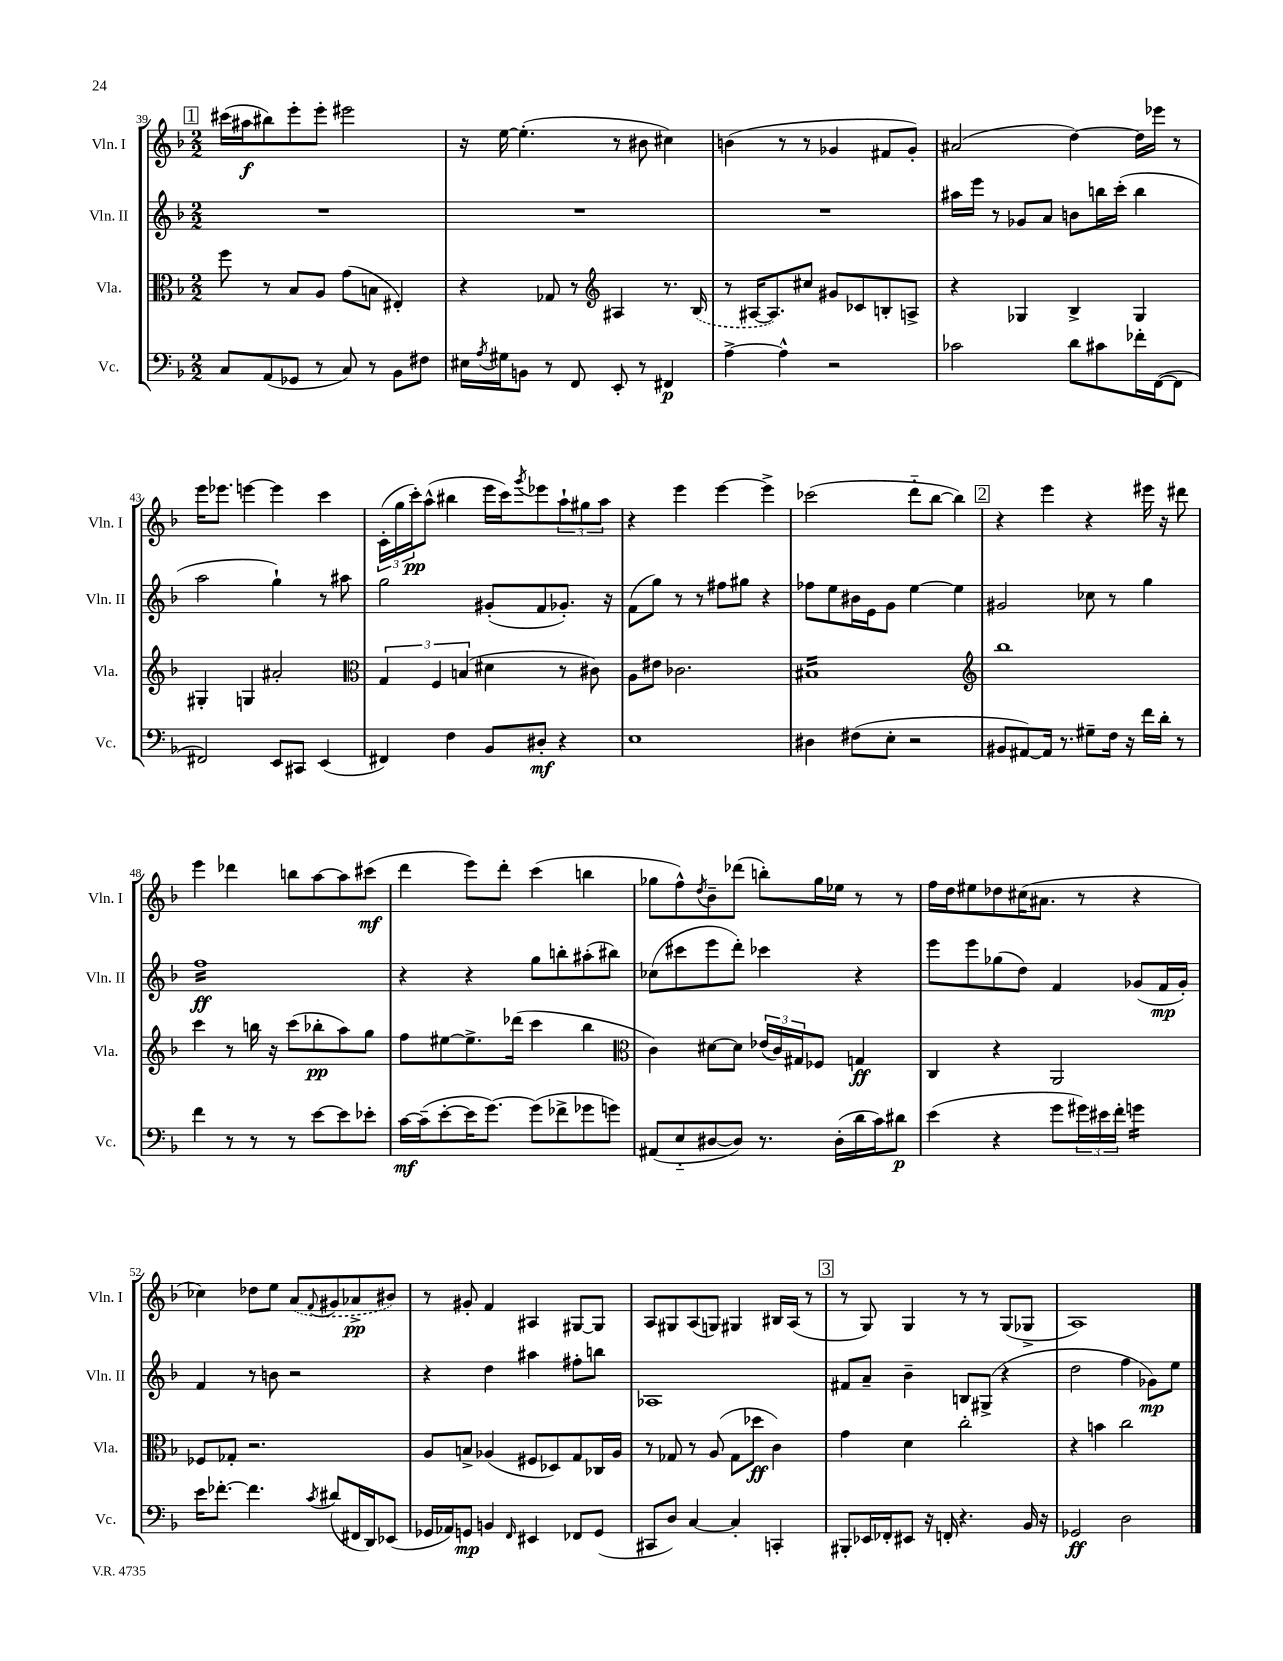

**kern	**kern	**kern	**kern
*staff4	*staff3	*staff2	*staff1
*clefF4	*clefC3	*clefG2	*clefG2
*k[b-]	*k[b-]	*k[b-]	*k[b-]
*M2/2	*M2/2	*M2/2	*M2/2
8C/L	8ff\	1r	(16ccc#\LL
.	.	.	16aa#\J
(8AA/	8r	.	8bb#\)
8GG-/J	8B-/L	.	8eee'\
8r	8A/J	.	8eee'\J
8C/)	(8g\L	.	2eee#\
8r	8B\J	.	.
8BB-\L	4E#'/)	.	.
8F#\J	.	.	.
=	=	=	=
16E#\LL	4r	1r	16r
8qA/	.	.	.
16G#\J	.	.	[16ee\
8BB\J	.	.	(4.ee'\]
8r	8G-/	.	.
8FF/	8r	.	.
*	*clefG2	*	*
8EE'/	4A#/	.	8r
8r	.	.	8b#\
4FF#/	8.r	.	4cc#\)
.	(16B-/	.	.
=	=	=	=
[4A^\	8r	1r	(4b\
.	[16A#/LK	.	.
.	8.A#/])	.	.
4A^^\]	.	.	8r
.	8cc#/J	.	8r
2r	8g#/L	.	4g-/
.	8c-/	.	.
.	8B'/	.	8f#/L
.	8A^/J	.	8g-'/J)
=	=	=	=
2c-\	4r	16aa#\LL	(2a#/
.	.	16eee\JJ	.
.	.	8r	.
.	4G-/	8g-/L	.
.	.	8a/J	.
8d\L	4B-^/	8b\L	[4dd\)
8c#\	.	16bb\L	.
.	.	(16ccc'\JJ	.
16f-'\L	4G-/	4bb\	16dd\]LL
([16FF\J	.	.	16eee-\JJ
8FF\]J	.	.	8r
=	=	=	=
2FF#/)	4G#'/	2aa\	16eee\LK
.	.	.	8.eee-\J
.	4G/	.	[4eee\
8EE/L	2a#'/	4gg`\)	4eee\]
8CC#/J	.	.	.
(4EE/	.	8r	4ccc\
.	.	8aa#\	.
=	=	=	=
*	*clefC3	*	*
4FF#/)	6G/	2gg\	(24c'\LL
.	.	.	24gg\
.	.	.	24ccc'\J)
.	.	.	(8aa^^\J
.	6F/	.	.
4F\	.	.	4bb#\
.	(6B/	.	.
8BB-/L	4d#\	(8g#'/L	16eee\LL
.	.	.	16ccc\J)
.	.	.	8qggg/
8D#'/J	.	8f/	8eee-\
4r	8r	8.g-'/J)	12aa`\
.	.	.	12gg#\
.	8c#\)	.	.
.	.	.	12aa\J
.	.	16r	.
=	=	=	=
1E	8A\L	(8f\L	4r
.	8e#\J	8gg\J)	.
.	2.c-\	8r	4eee\
.	.	8r	.
.	.	8ff#\L	[4eee\
.	.	8gg#\J	.
.	.	4r	4eee^\]
=	=	=	=
4D#\	1B#	8ff-\L	(2ccc-\
.	.	8ee\	.
(8F#\L	.	16b#\L	.
.	.	16e\J	.
8E'\J	.	8g\J	.
2r	.	[4ee\	8ddd'~\L
.	.	.	[8bb-\J
.	.	4ee\]	4bb-\])
=	=	=	=
*	*clefG2	*	*
8BB#/L	1bb-	2g#/	4r
[8AA#/)	.	.	.
16AA#/]Jk	.	.	4eee\
8.r	.	.	.
8G#~\L	.	8cc-\	4r
16F\Jk	.	8r	.
16r	.	.	.
16f\LL	.	4gg\	16eee#\
16d'\JJ	.	.	16r
8r	.	.	8ddd#\
=	=	=	=
4f\	4ccc\	1ff	4eee\
8r	8r	.	4ddd-\
8r	16bb\	.	.
.	16r	.	.
8r	(8ccc\L	.	8bb\L
[8e\L	8bb-'\	.	[8aa\
8e\]	8aa\)	.	8aa\]
8e-'\J	8gg\J	.	(8ccc#\J
=	=	=	=
[16c\LL	8ff\L	4r	4ddd\
(16c~\]J	.	.	.
[8e'\	[8ee#\	.	.
16e\]K	8.ee#^\]	4r	8eee\L)
[8.g\J)	.	.	.
.	.	.	8ddd'\J
.	(16ddd-\Jk	.	.
(8g\]L	4ccc\	8gg\L	(4ccc\
8f-^\	.	8bb'\	.
8g-\	4bb-\	(8aa#'\	4bb\
8g\J)	.	8bb#\J)	.
=	=	=	=
*	*clefC3	*	*
(8AA#/L	4c\)	(8cc-\L	8gg-\L
8E'~/	.	8ccc#\	8ff^^\)
.	.	.	8qdd/
[8D#/	[8d#\L	8eee\	8b-~\
8D#/]J)	8d#\]J	8ddd'\J)	(8ddd-\J
8.r	(24e-/LL	4ccc-\	8bb'\L)
.	24c/)	.	.
.	24G#/J	.	.
.	8F-/J	.	16gg-\L
(16D#'\LL	.	.	16ee-\JJ
16d\	4G/	4r	8r
16c\J)	.	.	.
8d#\J	.	.	8r
=	=	=	=
(4e\	4C/	8eee\L	16ff\LL
.	.	.	16dd\J
.	.	8eee\	8ee#\
4r	4r	(8gg-\	8dd-\
.	.	8dd\J)	(16cc#\K
.	.	.	8.a#\J
8g\L	2AA/	4f/	.
24g#\L)	.	.	8r
24e#\	.	.	.
24f'\JJ	.	.	.
4g\	.	(8g-/L	4r
.	.	16f/L	.
.	.	16g-'/JJ)	.
=	=	=	=
16e\LK	8F-/L	4f/	4cc-\)
[8.f-'\J	.	.	.
.	8G-'/J	.	.
4.f-\]	2.r	8r	8dd-\L
.	.	8b\	8ee\J
.	.	2r	(8a/L
8qc/	.	.	8qqf/
(8d#/L	.	.	8g#/
16FF#/L	.	.	8a-^/
16DD/J)	.	.	.
(8EE-/J	.	.	8b#/J)
=	=	=	=
16GG-/LL	8A/L	4r	8r
16AA-/J)	.	.	.
8GG/J	8B^/J	.	8g#'/
4BB/	(4A-/	4dd\	4f/
16qqFF/	.	.	.
4EE#/	8F#/L	4aa#\	4A#/
.	8D-/)	.	.
8FF-/L	8G/	8ff#'\L	[8G#/L
(8GG/J	16C-/L	8bb\J	8G#/]J
.	16A-/JJ	.	.
=	=	=	=
8CC#/L	8r	1A-	8A/L
8D/J)	8G-/	.	8G#/
[4C/	8r	.	(8A/
.	(8A/	.	8G/J)
4C'/]	8G-\L	.	4G#/
.	8dd-\J	.	.
4CC'/	4c\)	.	16B#/LL
.	.	.	(16A/JJ
.	.	.	8r
=	=	=	=
8BBB#'/L	4g\	8f#/L	8r
16EE-/L	.	8a~/J	8G/)
16FF-'/J	.	.	.
8EE#/J	4d\	4b-~\	4G/
16r	.	.	.
16FF'/	.	.	.
4.r	2cc'\	8B/L	8r
.	.	(8G#^/J	8r
.	.	4r	(8G/L
16BB-/	.	.	8G-^/J
16r	.	.	.
=	=	=	=
2GG-/	4r	2dd\	1A)
.	4b\	.	.
2D\	2cc\	4ff\	.
.	.	8g-\L)	.
.	.	8ee\J	.
==	==	==	==
*-	*-	*-	*-
